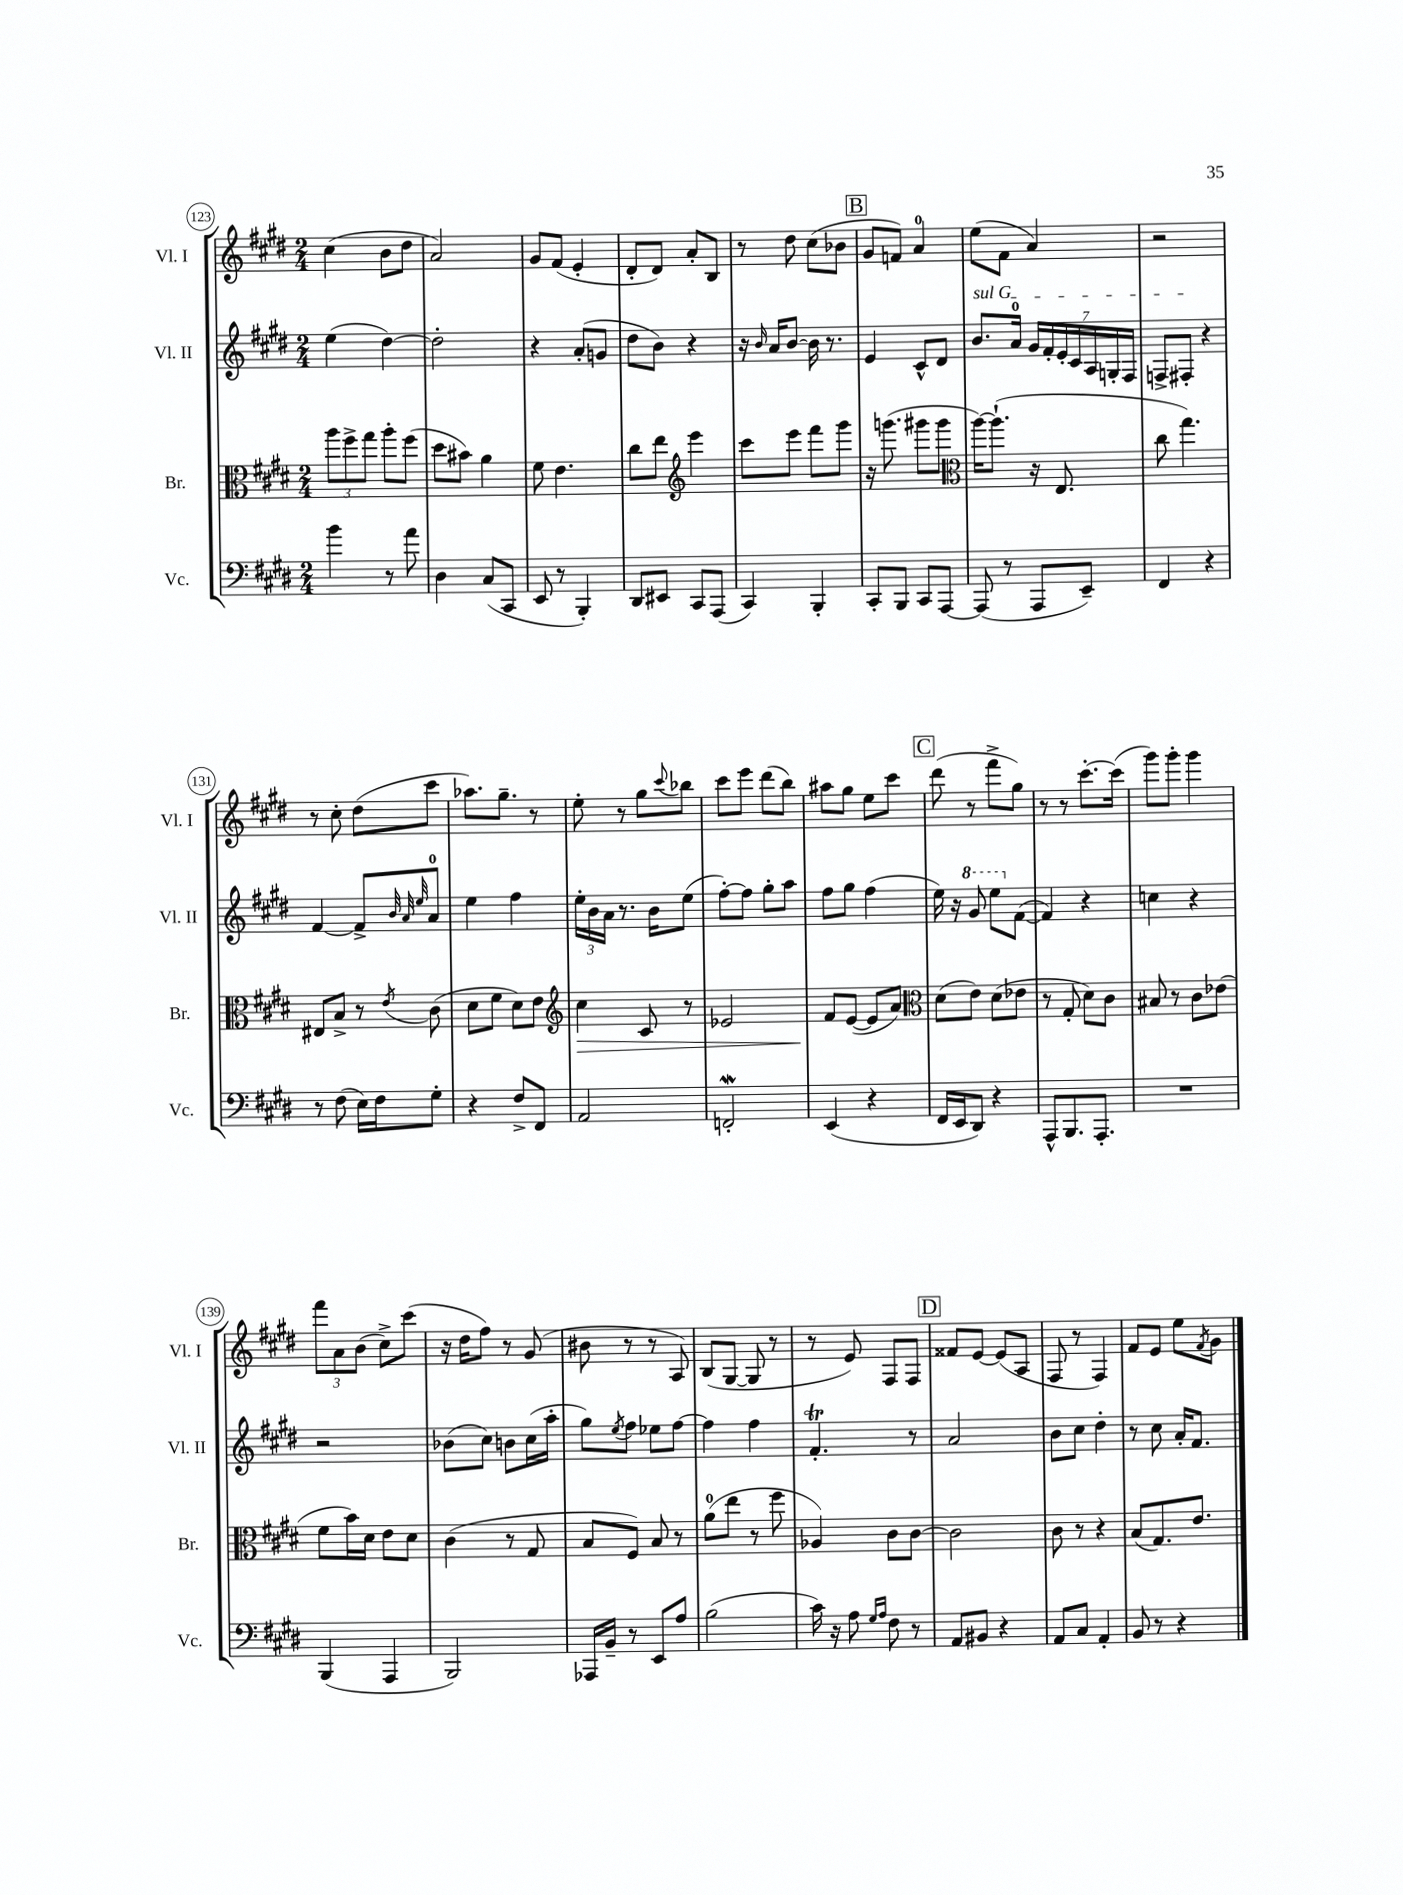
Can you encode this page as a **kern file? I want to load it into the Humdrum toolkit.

**kern	**kern	**kern	**kern
*staff4	*staff3	*staff2	*staff1
*clefF4	*clefC3	*clefG2	*clefG2
*k[f#c#g#d#]	*k[f#c#g#d#]	*k[f#c#g#d#]	*k[f#c#g#d#]
*M2/4	*M2/4	*M2/4	*M2/4
4b	12aa	(4ee	(4cc#
.	12ff#^	.	.
.	12gg#	.	.
8r	8aa'	[4dd#)	8b
8a	(8ff#	.	8dd#
=	=	=	=
4D#	8dd#	2dd#']	2a)
.	8b#)	.	.
(8C#	4a	.	.
8CC#	.	.	.
=	=	=	=
8EE	8f#	4r	8g#
8r	4.e	.	(8f#
4BBB')	.	(8a'	4e'
.	.	8g	.
=	=	=	=
8DD#	8cc#	8dd#	8d#'
8EE#	8ee	8b)	8d#)
*	*clefG2	*	*
8CC#	4eee	4r	8a'
(8AAA	.	.	8B
=	=	=	=
4CC#)	8ccc#	16r	8r
.	.	16qqb	.
.	.	16a	.
.	8eee	[8b	8dd#
4BBB'	8fff#	16b]	(8cc#
.	.	8.r	.
.	8ggg#	.	8b-
=	=	=	=
8CC#'	16r	4e	8g#
.	(8.ggg	.	.
8BBB	.	.	8f)
8CC#	8ggg#	8c#^^	4a
[8AAA	8ggg#	8d#	.
=	=	=	=
*	*clefC3	*	*
(8AAA]	[16aa)	8.b	(8ee
.	(8.aa`]	.	.
8r	.	.	8f#
.	.	16a	.
8AAA	16r	28g#	4a)
.	.	28f#'	.
.	8.E	.	.
.	.	28e'	.
.	.	28c#	.
8EE~)	.	.	.
.	.	28A	.
.	.	28G'	.
.	.	28F#	.
=	=	=	=
4FF#	8cc#	8F^	2r
.	4.gg#)	8F#'	.
4r	.	4r	.
=	=	=	=
8r	8E#	[4f#	8r
(8F#	8B^	.	8cc#'
16E)	8r	8f#^]	(8dd#
16F#	.	.	.
.	.	32qqb	.
.	.	32qqa	.
.	8qe	32qqee	.
8G#'	(8c#	8a	8ccc#
=	=	=	=
4r	8d#	4ee	8.aa-)
.	8f#	.	.
.	.	.	8.gg#~
8F#^	8d#)	4ff#	.
8FF#	8e	.	8r
=	=	=	=
*	*clefG2	*	*
2AA	4cc#	24ee'	8ee'
.	.	24b	.
.	.	24a	.
.	.	8.r	8r
.	8c#	.	8gg#
.	.	16b	.
.	.	.	8qqccc#
.	8r	(8ee	8bb-
=	=	=	=
2FF'	2e-	[8ff#')	8ccc#
.	.	8ff#]	8eee
.	.	8gg#'	(8ddd#
.	.	8aa	8bb)
=	=	=	=
(4EE	8f#	8ff#	8aa#
.	([8e	8gg#	8gg#
4r	8e]	(4ff#	8ee
.	8a)	.	8ccc#
=	=	=	=
*	*clefC3	*	*
16FF#	(8d#	16ee)	(8ddd#
16EE	.	16r	.
8DD#)	8e)	8gg#	8r
4r	(8d#	8eee	8fff#^
.	8e-	([8f#	8gg#)
=	=	=	=
8AAA^^	8r	4f#])	8r
8.BBB	8G#'	.	8r
.	8d#)	4r	[8.ccc#'
8.AAA'	.	.	.
.	8c#	.	.
.	.	.	(16ccc#]
=	=	=	=
2r	8B#	4cc	8ggg#)
.	8r	.	8ggg#'
.	8c#	4r	4ggg#
.	(8e-	.	.
=	=	=	=
(4BBB	8f#	2r	12fff#
.	.	.	12a
.	16b)	.	.
.	.	.	(12b
.	16d#	.	.
4AAA	8e	.	8cc#^)
.	8d#	.	(8ccc#
=	=	=	=
2BBB)	(4c#	(8b-	16r
.	.	.	16dd#
.	.	8cc#)	8ff#)
.	8r	8b	8r
.	8G#	(16cc#	(8g#
.	.	16aa'	.
=	=	=	=
16AAA-	8B	8gg#)	8b#
16BB~	.	.	.
.	.	8qee	.
8r	8F#)	8ff#	8r
8EE	8B	8ee-	8r
8A	8r	[8ff#	8A)
=	=	=	=
(2B	(8a	4ff#]	(8B
.	8ee	.	[8G#
.	8r	4ff#	8G#]
.	8ff#	.	8r
=	=	=	=
16c#)	4A-)	4.f#'	8r
16r	.	.	.
8A	.	.	8e)
16qqG#	.	.	.
16qqA	.	.	.
8F#	8c#	.	8F#
8r	[8c#	8r	8F#
=	=	=	=
8AA	2c#]	2a	8f##
8BB#	.	.	[8e
4r	.	.	(8e]
.	.	.	8A
=	=	=	=
8AA	8c#	8b	8F#
8C#	8r	8cc#	8r
4AA'	4r	4dd#'	4F#)
=	=	=	=
8BB	(8B	8r	8f#
8r	8.G#)	8cc#	8e
4r	.	16a'	8ee
.	8.e	8.f#	.
.	.	.	8qf#
.	.	.	8g#
==	==	==	==
*-	*-	*-	*-
